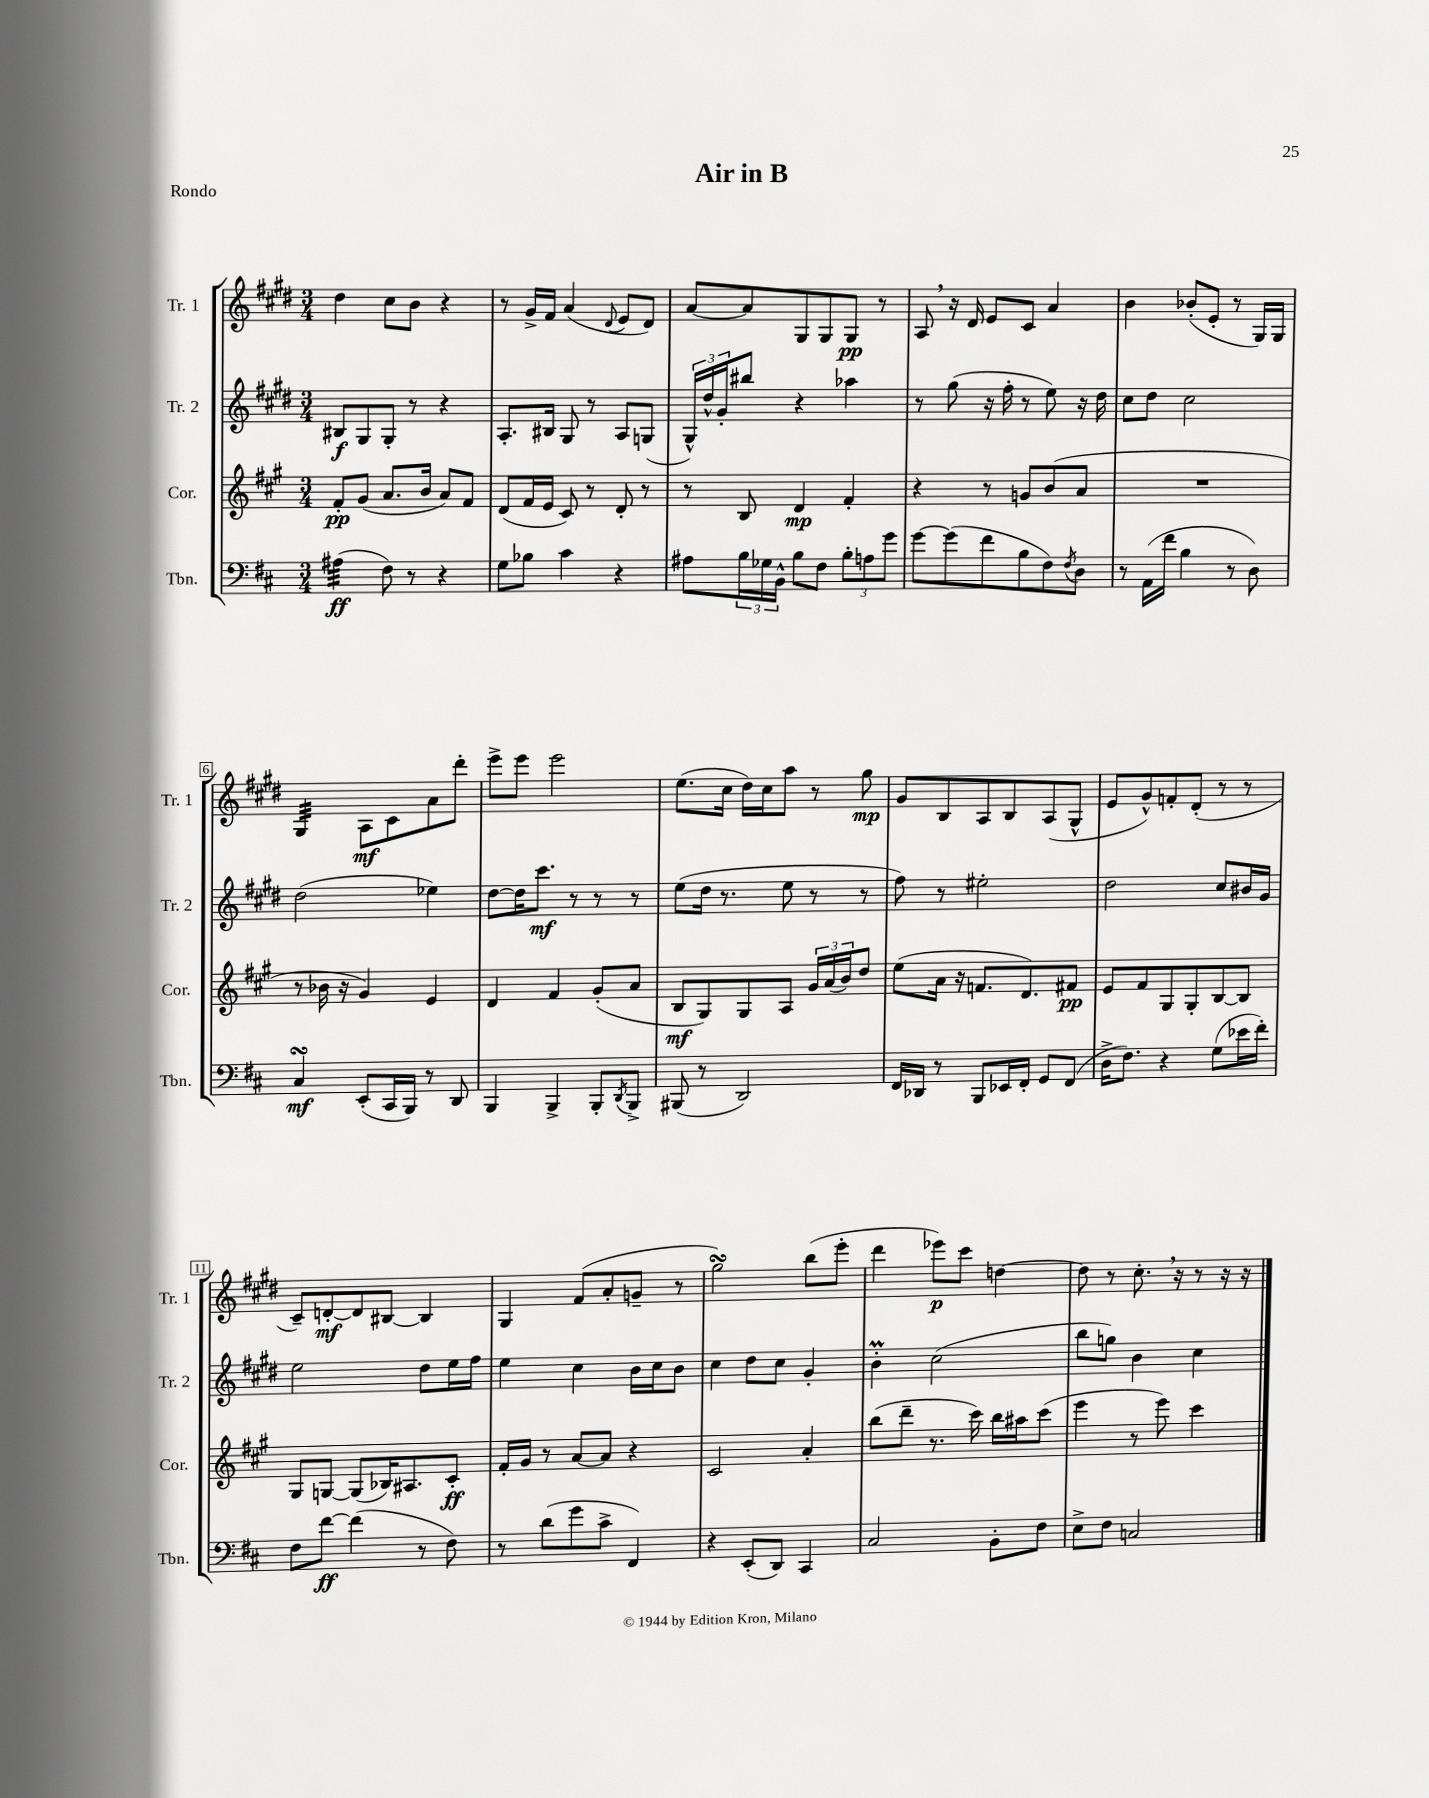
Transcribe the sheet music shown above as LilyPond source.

\header { title = "Air in B" piece = "Rondo" }
<<
\new StaffGroup <<
\new Staff = "s0" \with { instrumentName = "Tr. 1" shortInstrumentName = "Tr. 1" } {
    \clef treble \key e \major \numericTimeSignature \time 3/4
    dis''4 cis''8 b'8 r4 |
    r8 gis'16-> fis'16 a'4( \appoggiatura { dis'8 } e'8 dis'8) |
    a'8~ a'8 gis8 gis8 gis8\pp r8 |
    a8 \breathe r16 dis'16 e'8 cis'8 a'4 |
    b'4 bes'8-.( e'8-. r8 gis16) gis16 |
    gis4:32 a8\mf cis'8 a'8 dis'''8-. |
    e'''8-> e'''8 e'''2 |
    e''8.( cis''16 dis''16) cis''16 a''8 r8 gis''8\mp |
    gis'8 b8 a8 b8 a8( gis8-^ |
    e'8 gis'8-^) f'8-. dis'8-.( r8 r8 |
    cis'8--) d'8~-.\mf d'8 bis8~ bis4 |
    gis4 fis'8( a'8-. g'8-- r8 |
    gis''2\turn) b''8( e'''8-. |
    dis'''4 ees'''8\p) cis'''8 d''4~ |
    d''8 r8 cis''8.-. \breathe r16 r8 r16 r16 \bar "|." |
}
\new Staff = "s1" \with { instrumentName = "Tr. 2" shortInstrumentName = "Tr. 2" } {
    \clef treble \key e \major \numericTimeSignature \time 3/4
    bis8\f gis8 gis8-. r8 r4 |
    a8.-. bis16 gis8 r8 a8 g8( |
    \tuplet 3/2 { gis16-^) dis''16-^ gis'16-. } bis''8 r4 aes''4 |
    r8 gis''8( r16 fis''16-. r8 e''8) r16 dis''16 |
    cis''8 dis''8 cis''2 |
    dis''2( ees''4) |
    dis''8~ dis''16 cis'''8.\mf r8 r8 r8 |
    e''8( dis''16 r8. e''8 r8 r8 |
    fis''8) r8 eis''2-. |
    dis''2 cis''8 bis'16 gis'16 |
    e''2 dis''8 e''16 fis''16 |
    e''4 cis''4 b'16 cis''16 b'8 |
    cis''4 dis''8 cis''8 gis'4-. |
    b'4-.\prall cis''2( |
    b''8 g''8) b'4 cis''4 \bar "|." |
}
\new Staff = "s2" \with { instrumentName = "Cor." shortInstrumentName = "Cor." } {
    \clef treble \key a \major \numericTimeSignature \time 3/4
    fis'8-.\pp gis'8( a'8. b'16 a'8) fis'8 |
    d'8( fis'16 e'16 cis'8) r8 d'8-. r8 |
    r8 b8 d'4\mp fis'4-. |
    r4 r8 g'8 b'8( a'8 |
    R2. |
    r8 bes'16 r16 gis'4) e'4 |
    d'4 fis'4 gis'8-.( a'8 |
    b8\mf gis8) gis8 a8 \tuplet 3/2 { gis'16 a'16( b'16) } d''8 |
    e''8( a'16 r16 f'8. d'8.) fis'8\pp |
    e'8 fis'8 gis8 gis8-. b8~ b8 |
    gis8 g8~ g8( bes16) ais8. cis'8-.\ff |
    fis'16-. gis'16 r8 a'8~ a'8 r4 |
    cis'2 a'4-. |
    b''8( d'''8-- r8. cis'''16) b''16 ais''16 cis'''8( |
    e'''4 r8 e'''8) cis'''4 \bar "|." |
}
\new Staff = "s3" \with { instrumentName = "Tbn." shortInstrumentName = "Tbn." } {
    \clef bass \key d \major \numericTimeSignature \time 3/4
    ais4:32\ff( fis8) r8 r4 |
    g8 bes8 cis'4 r4 |
    ais8 \tuplet 3/2 { b16 ges16 b,16-^ } b8 fis8 \tuplet 3/2 { b8-. a8 g'8 } |
    g'8~ g'8( fis'8 b8 fis8) \acciaccatura { fis8 } d8 |
    r8 a,16( fis'16 b4 r8 d8) |
    cis4\turn\mf e,8-.( cis,16 b,,16) r8 d,8 |
    b,,4 b,,4-> b,,8-. \acciaccatura { d,8 } b,,8-> |
    bis,,8( r8 d,2) |
    fis,16 des,16 r8 b,,8 ees,16 fis,16-. g,8 fis,8( |
    d16-> fis8.) r4 g8( ees'16 fis'16-.) |
    fis8 fis'8~\ff fis'4( r8 fis8) |
    r8 d'8( g'8 cis'8-> fis,4) |
    r4 e,8-.( d,8) cis,4 |
    cis2 b,8-. fis8 |
    e8-> fis8 c2 \bar "|." |
}
>>
>>
\layout { \context { \Score \override BarNumber.stencil = #(make-stencil-boxer 0.1 0.3 ly:text-interface::print) } }
